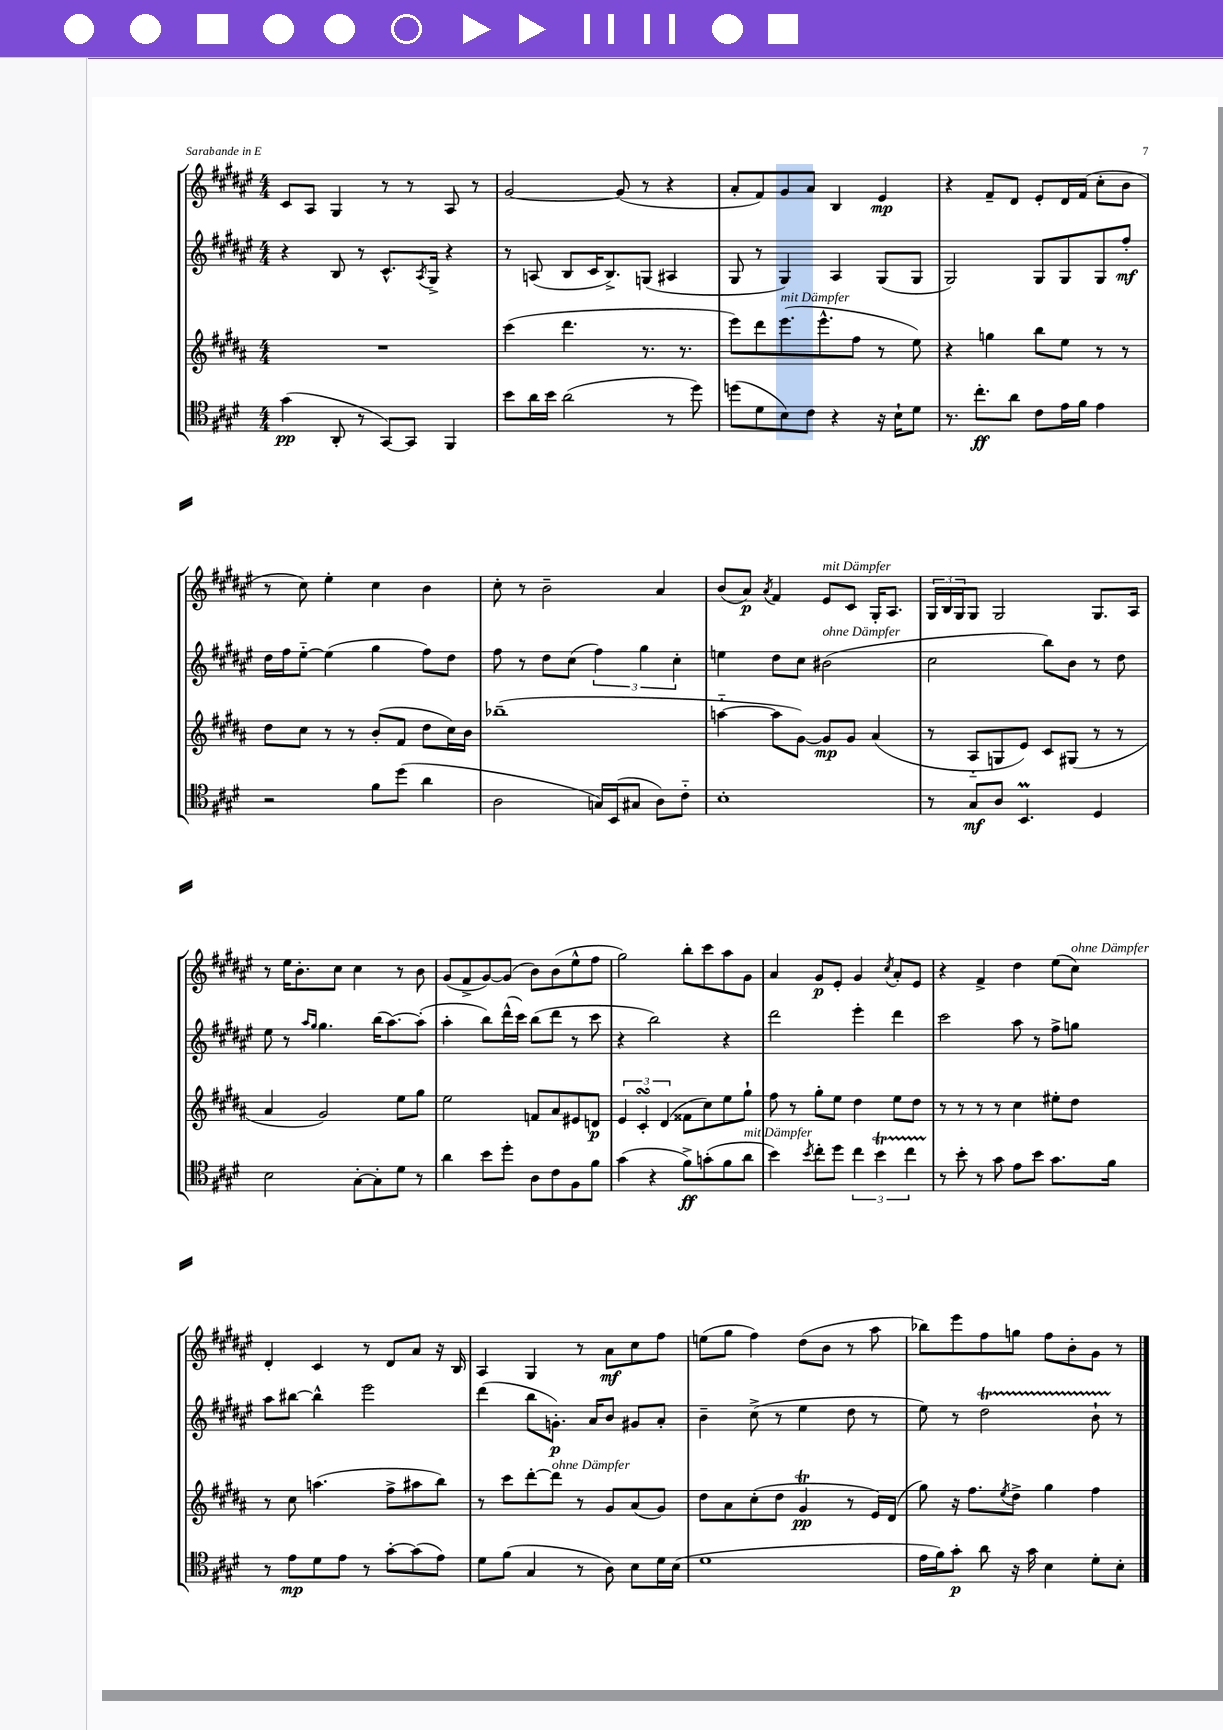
<<
\new StaffGroup <<
\new Staff = "s0" {
    \clef treble \key fis \major \numericTimeSignature \time 4/4
    cis'8 ais8 gis4 r8 r8 ais8 r8 |
    gis'2~ gis'8( r8 r4 |
    ais'8-. fis'8) gis'8 ais'8 b4 eis'4\mp |
    r4 fis'8-- dis'8 eis'8-. dis'16 fis'16( cis''8-. b'8 |
    r8 cis''8) eis''4-. cis''4 b'4 |
    cis''8-. r8 b'2-- ais'4 |
    b'8( ais'8\p) \acciaccatura { ais'8 } fis'4 eis'8^\markup { \italic "mit Dämpfer" } cis'8 gis16-. ais8. |
    \tuplet 3/2 { gis16 b16 gis16 } gis8 gis2 gis8. ais16 |
    r8 eis''16 b'8.-. cis''8 cis''4 r8 b'8 |
    gis'8( fis'8-> gis'8~) gis'8( b'8) b'8( eis''8-^ fis''8 |
    gis''2) b''8-. cis'''8 ais''8 gis'8 |
    ais'4 gis'8\p eis'8-. gis'4 \acciaccatura { cis''8 } ais'8-. eis'8 |
    r4 fis'4-> dis''4 eis''8( cis''8^\markup { \italic "ohne Dämpfer" }) |
    dis'4-. cis'4 r8 dis'8 ais'8 r16 b16 |
    ais4 gis4 r8 ais'8\mf cis''8 fis''8 |
    e''8( gis''8 fis''4) dis''8( b'8 r8 ais''8 |
    bes''8) eis'''8 fis''8 g''8 fis''8 b'8-. gis'8 r8 \bar "|." |
}
\new Staff = "s1" {
    \clef treble \key fis \major \numericTimeSignature \time 4/4
    r4 b8 r8 cis'8.-^ \acciaccatura { ais8 } gis16-> r4 |
    r8 a8( b8 cis'16 b8.->) g8( ais4 |
    gis8 r8 gis4) ais4 gis8( gis8 |
    gis2) gis8 gis8 gis8 fis''8-.\mf |
    dis''16 fis''16 eis''8~-_ eis''4( gis''4 fis''8) dis''8 |
    fis''8 r8 dis''8 cis''8( \tuplet 3/2 { fis''4) gis''4 cis''4-. } |
    e''4 dis''8 cis''8 bis'2^\markup { \italic "ohne Dämpfer" }( |
    cis''2 b''8) b'8 r8 dis''8 |
    eis''8 r8 \grace { ais''16 gis''16 } gis''4. b''16( ais''8.~) ais''8-.( |
    ais''4-. b''8) dis'''16-^( cis'''16) b''8( dis'''8 r8 cis'''8 |
    r4 b''2) r4 |
    dis'''2 eis'''4-. dis'''4 |
    cis'''2 ais''8 r8 fis''8-> g''8 |
    ais''8 bis''8~ bis''4-^ eis'''2 |
    dis'''4( b''8 g'8.-.\p) ais'16 b'8 gis'8 ais'8-. |
    b'4-- cis''8->( r8 eis''4 dis''8 r8 |
    eis''8) r8 dis''2\startTrillSpan b'8-! r8\stopTrillSpan \bar "|." |
}
\new Staff = "s2" {
    \clef treble \key b \major \numericTimeSignature \time 4/4
    R1 |
    cis'''4( dis'''4. r8. r8. |
    e'''8) dis'''8 e'''8.^\markup { \italic "mit Dämpfer" }( e'''8.-^ fis''8 r8 e''8) |
    r4 g''4 b''8 e''8 r8 r8 |
    dis''8 cis''8 r8 r8 b'8-.( fis'8 dis''8 cis''16) b'16 |
    bes''1--( |
    a''4~-_ a''8 gis'8~) gis'8\mp gis'8 ais'4( |
    r8 ais8-_ g8 e'8) cis'8 gis8( r8 r8 |
    ais'4 gis'2) e''8 gis''8 |
    e''2 f'8 ais'8 eis'8 d'8\p |
    \tuplet 3/2 { e'4 cis'4-.\turn dis'4( } fisis'8 cis''8) e''8 gis''8-! |
    fis''8 r8 gis''8-. e''8 dis''4 e''8 dis''8 |
    r8 r8 r8 r8 cis''4 eis''8-. dis''8 |
    r8 cis''8 a''4.( fis''8-> ais''8 b''8) |
    r8 cis'''8 dis'''8~-. dis'''8^\markup { \italic "ohne Dämpfer" } r8 gis'8 ais'8( gis'8) |
    dis''8 ais'8 cis''8-.( dis''8 gis'4\trill\pp r8 e'16) dis'16( |
    gis''8) r16 fis''8. \acciaccatura { e''8 } dis''8-> gis''4 fis''4 \bar "|." |
}
\new Staff = "s3" {
    \clef tenor \key e \major \numericTimeSignature \time 4/4
    gis'4\pp( a,8-. r8 gis,8~) gis,8 fis,4 |
    b'8 a'16 b'16 a'2( r8 dis''8) |
    d''8( dis'8 b8) cis'8 r4 r16 b16-! dis'8 |
    r8. cis''8.-.\ff a'8 cis'8 e'16 fis'16 e'4 |
    r2 fis'8 dis''8( a'4 |
    a2 g16) b,16( gis8 a8) cis'8-_ |
    b1-. |
    r8 gis8\mf a8 b,4.\prall dis4 |
    b2 gis8~-. gis8-. dis'8 r8 |
    a'4 b'8 dis''8-. a8 cis'8 fis8 fis'8 |
    gis'4( r4 fis'8->\ff) g'8-.( fis'8 a'8^\markup { \italic "mit Dämpfer" } |
    b'4) \acciaccatura { b'8 } cis''8-. dis''8 \tuplet 3/2 { cis''4 b'4\startTrillSpan cis''4 } |
    r8\stopTrillSpan b'8-. r8 gis'8 e'8 b'8 gis'8. fis'16 |
    r8 e'8\mp dis'8 e'8 r8 gis'8~-. gis'8( e'8) |
    dis'8 fis'8( gis4 r8 a8) b8 dis'16 b16( |
    dis'1 |
    e'16 fis'16) gis'8-.\p a'8 r16 gis'16 b4 dis'8-. b8-. \bar "|." |
}
>>
>>
\layout { \context { \Score \remove "Bar_number_engraver" } }
